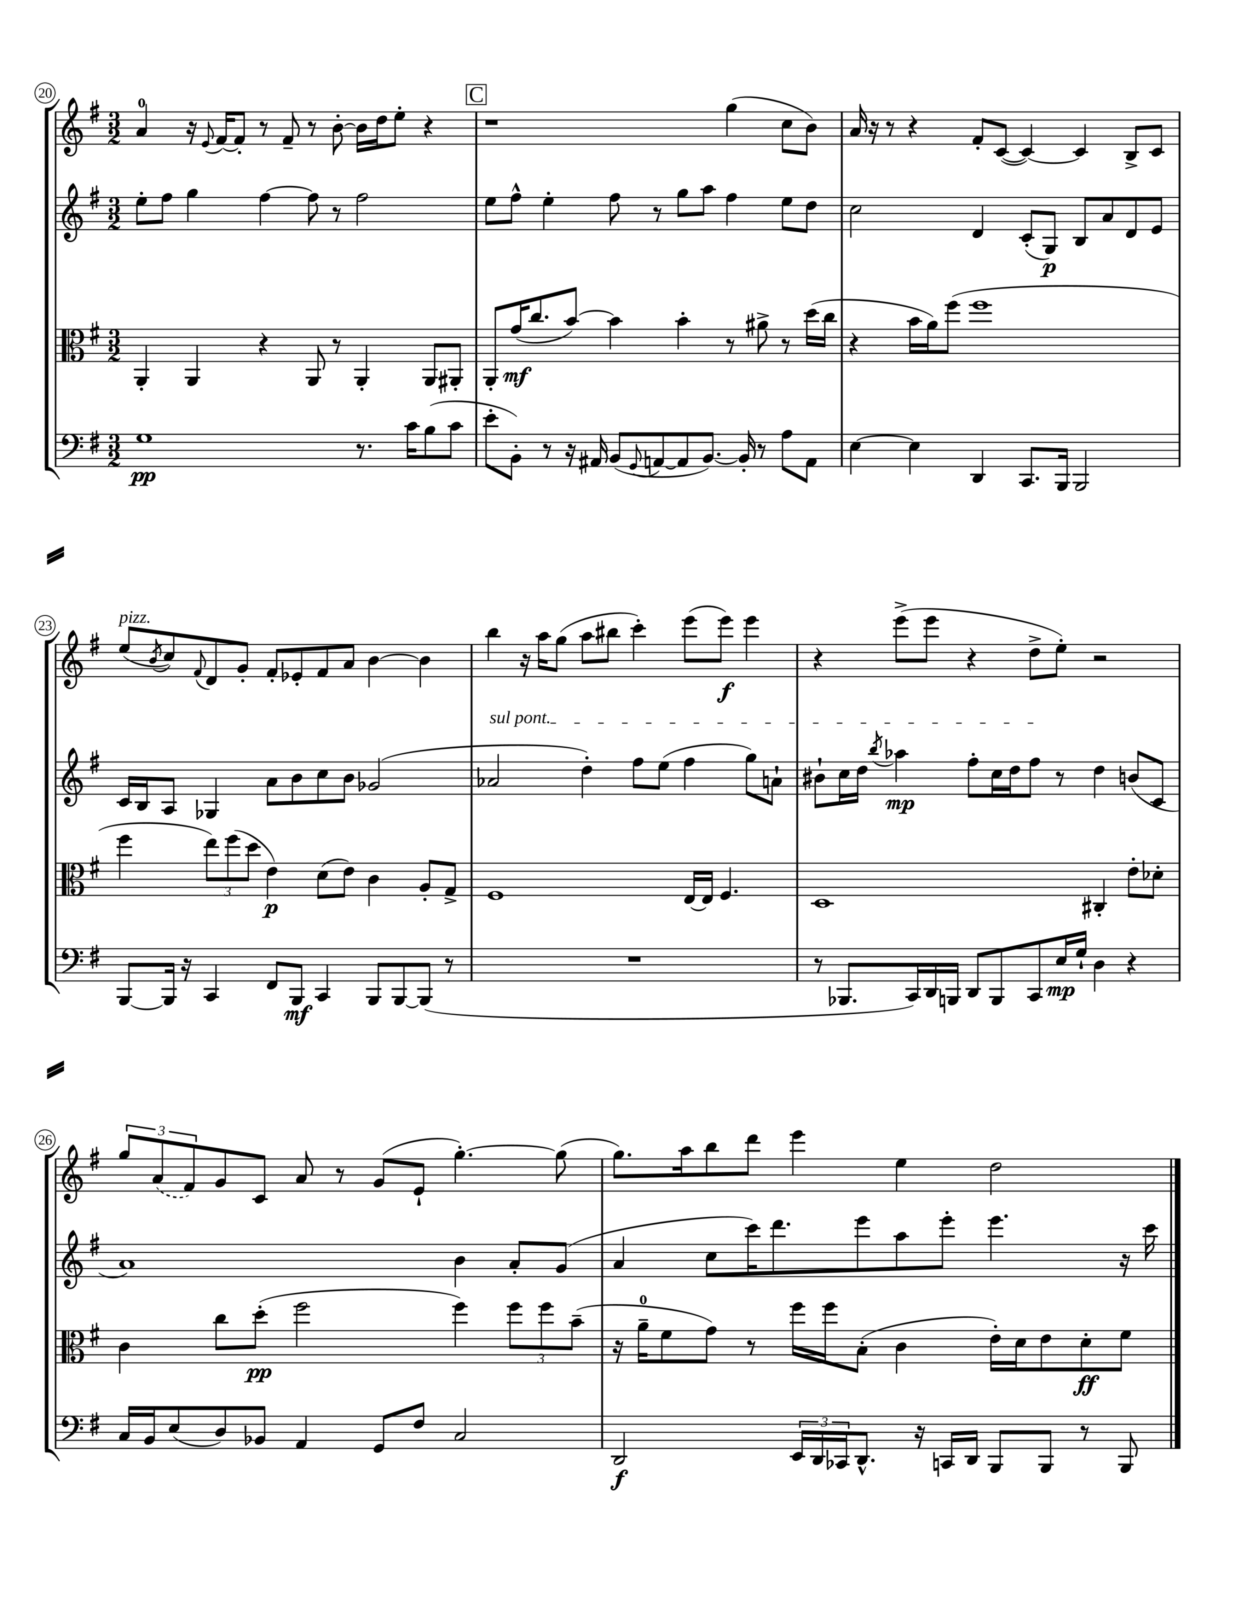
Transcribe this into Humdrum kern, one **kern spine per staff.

**kern	**dynam	**kern	**dynam	**kern	**dynam	**kern	**dynam
*part4	*part4	*part3	*part3	*part2	*part2	*part1	*part1
*staff4	*staff4	*staff3	*staff3	*staff2	*staff2	*staff1	*staff1
*clefF4	*	*clefC3	*	*clefG2	*	*clefG2	*
*k[f#]	*	*k[f#]	*	*k[f#]	*	*k[f#]	*
*M3/2	*	*M3/2	*	*M3/2	*	*M3/2	*
=20	=20	=20	=20	=20	=20	=20	=20
1G	pp	4AA'/	.	8ee'\L	.	4a/	.
.	.	.	.	8ff#\J	.	.	.
.	.	4AA/	.	4gg\	.	16r	.
.	.	.	.	.	.	8qqe/	.
.	.	.	.	.	.	[16f#/KL	.
.	.	.	.	.	.	8f#'/J]	.
.	.	4r	.	[4ff#\	.	8r	.
.	.	.	.	.	.	8f#~/	.
.	.	8AA/	.	8ff#\]	.	8r	.
.	.	8r	.	8r	.	[8b'\	.
8.r	.	4AA'/	.	2ff#\	.	16b\LL]	.
.	.	.	.	.	.	16dd\J	.
.	.	.	.	.	.	8ee'\J	.
16c\KL	.	.	.	.	.	.	.
(8B\	.	8AA/L	.	.	.	4r	.
8c\J	.	8AA#X'/J	.	.	.	.	.
!!LO:REH:place=s1:t=C
=21	=21	=21	=21	=21	=21	=21	=21
8e'\L	.	8AA'/L	.	8ee\L	.	1r	.
8BB'\J)	.	(16g/K	mf	8ff#^^\J	.	.	.
.	.	8.cc/	.	.	.	.	.
8r	.	.	.	4ee'\	.	.	.
16r	.	[8b/J)	.	.	.	.	.
16AA#X/	.	.	.	.	.	.	.
(8BB/L	.	4b\]	.	8ff#\	.	.	.
8qqGG/	.	.	.	.	.	.	.
[8AAn/	.	.	.	8r	.	.	.
8AA/]	.	4b'\	.	8gg\L	.	.	.
[8.BB/J)	.	.	.	8aa\J	.	.	.
.	.	8r	.	4ff#\	.	(4gg\	.
16BB'/]	.	.	.	.	.	.	.
8r	.	8a#X^\	.	.	.	.	.
8A\L	.	8r	.	8ee\L	.	8cc\L	.
8AA\J	.	(16dd\LL	.	8dd\J	.	8b\J)	.
.	.	16cc\JJ	.	.	.	.	.
=22	=22	=22	=22	=22	=22	=22	=22
[4E\	.	4r	.	2cc\	.	16a/	.
.	.	.	.	.	.	16r	.
.	.	.	.	.	.	8r	.
4E\]	.	16b\LL	.	.	.	4r	.
.	.	16a\J)	.	.	.	.	.
.	.	(8ff#\J	.	.	.	.	.
4DD/	.	1ff#	.	4d/	.	8f#'/L	.
.	.	.	.	.	.	([8c/J	.
8.CC/L	.	.	.	(8c'/L	.	4c/_)	.
.	.	.	.	8G/J)	p	.	.
16BBB/Jk	.	.	.	.	.	.	.
2BBB/	.	.	.	8B/L	.	4c/]	.
.	.	.	.	8a/	.	.	.
.	.	.	.	8d/	.	8B^/L	.
.	.	.	.	8e/J	.	8c/J	.
!!LO:LB:g=z
=23	=23	=23	=23	=23	=23	=23	=23
!	!	!	!	!	!	!LO:TX:a:i:t=pizz.	!
[8BBB/L	.	4ff#\	.	16c/LL	.	(8ee/L	.
.	.	.	.	16B/J	.	.	.
.	.	.	.	.	.	8qb/	.
16BBB/Jk]	.	.	.	8A/J	.	8cc/)	.
16r	.	.	.	.	.	.	.
.	.	.	.	.	.	8qqf#/	.
4CC/	.	12ee\L)	.	4G-X/	.	8d/	.
.	.	(12ff#\	.	.	.	.	.
.	.	.	.	.	.	8g'/J	.
.	.	12dd\J	.	.	.	.	.
8FF#/L	.	4e\)	p	8a\L	.	8f#'/L	.
8BBB/J	mf	.	.	8b\	.	8e-X'/	.
4CC/	.	(8d\L	.	8cc\	.	8f#/	.
.	.	8e\J)	.	8b\J	.	8a/J	.
8BBB/L	.	4c\	.	(2g-X/	.	[4b\	.
[8BBB/	.	.	.	.	.	.	.
(8BBB/J]	.	8A'/L	.	.	.	4b\]	.
8r	.	8G^/J	.	.	.	.	.
=24	=24	=24	=24	=24	=24	=24	=24
!	!	!	!	!LO:TX:a:i:t=sul pont.	!	!	!
1.r	.	1F#	.	2a-X/	.	4bb\	.
.	.	.	.	.	.	16r	.
.	.	.	.	.	.	16aa\KL	.
.	.	.	.	.	.	(8gg\J	.
.	.	.	.	4dd'\)	.	8aa\L	.
.	.	.	.	.	.	8bb#X\J	.
.	.	.	.	8ff#\L	.	4ccc'\)	.
.	.	.	.	(8ee\J	.	.	.
.	.	[16E/LL	.	4ff#\	.	(8eee\L	.
.	.	16E/JJ]	.	.	.	.	.
.	.	4.F#/	.	.	.	8eee\J)	f
.	.	.	.	8gg\L)	.	4eee\	.
.	.	.	.	8an`\J	.	.	.
=25	=25	=25	=25	=25	=25	=25	=25
8r	.	1D	.	8b#X`\L	.	4r	.
8.BBB-X/L	.	.	.	16cc\L	.	.	.
.	.	.	.	16dd\JJ	.	.	.
.	.	.	.	8qbb/	.	.	.
.	.	.	.	4aa-X\	mp	(8eee^\L	.
16CC/L)	.	.	.	.	.	.	.
16DD/	.	.	.	.	.	8eee\J	.
16BBBn/JJ	.	.	.	.	.	.	.
8DD/L	.	.	.	8ff#'\L	.	4r	.
8BBB/	.	.	.	16cc\L	.	.	.
.	.	.	.	16dd\J	.	.	.
8CC/	.	.	.	8ff#\J	.	8dd^\L	.
16E/L	mp	.	.	8r	.	8ee'\J)	.
16G`/JJ	.	.	.	.	.	.	.
4D\	.	4C#X'/	.	4dd\	.	2r	.
4r	.	8e'\L	.	(8bn/L	.	.	.
.	.	8d-X'\J	.	8c/J	.	.	.
!!LO:LB:g=z
=26	=26	=26	=26	=26	=26	=26	=26
16C/LL	.	4c\	.	1a)	.	12gg/L	.
16BB/J	.	.	.	.	.	.	.
.	.	.	.	.	.	(12a/	.
(8E/	.	.	.	.	.	.	.
.	.	.	.	.	.	12f#/)	.
8D/)	.	8cc\L	.	.	.	8g/	.
8BB-X/J	.	(8dd'\J	pp	.	.	8c/J	.
4AA/	.	2ff#\	.	.	.	8a/	.
.	.	.	.	.	.	8r	.
8GG/L	.	.	.	.	.	(8g/L	.
8F#/J	.	.	.	.	.	8e`/J	.
2C/	.	4ff#\)	.	4b\	.	[4.gg'\)	.
.	.	12ff#\L	.	8a'/L	.	.	.
.	.	12ff#\	.	.	.	.	.
.	.	.	.	(8g/J	.	(8gg\]	.
.	.	(12b~\J	.	.	.	.	.
=27	=27	=27	=27	=27	=27	=27	=27
2DD/	f	16r	.	4a/	.	8.gg\L)	.
.	.	16a~\KL	.	.	.	.	.
.	.	8f#\	.	.	.	.	.
.	.	.	.	.	.	16aa\k	.
.	.	8g\J)	.	8cc\L	.	8bb\	.
.	.	8r	.	16ccc\K)	.	8ddd\J	.
.	.	.	.	8.ddd\	.	.	.
24EE/LL	.	16ff#\LL	.	.	.	4eee\	.
24DD/	.	.	.	.	.	.	.
.	.	16ff#\J	.	.	.	.	.
24CC-X/J	.	.	.	.	.	.	.
8.DD^^/J	.	(8B'\J	.	8eee\	.	.	.
.	.	4c\	.	8aa\	.	4ee\	.
16r	.	.	.	.	.	.	.
16CCn/LL	.	.	.	8eee'\J	.	.	.
16DD/JJ	.	.	.	.	.	.	.
8BBB/L	.	16e'\LL)	.	4.eee\	.	2dd\	.
.	.	16d\J	.	.	.	.	.
8BBB/J	.	8e\	.	.	.	.	.
8r	.	8d'\	ff	.	.	.	.
8BBB/	.	8f#\J	.	16r	.	.	.
.	.	.	.	16ccc\	.	.	.
==	==	==	==	==	==	==	==
*-	*-	*-	*-	*-	*-	*-	*-
